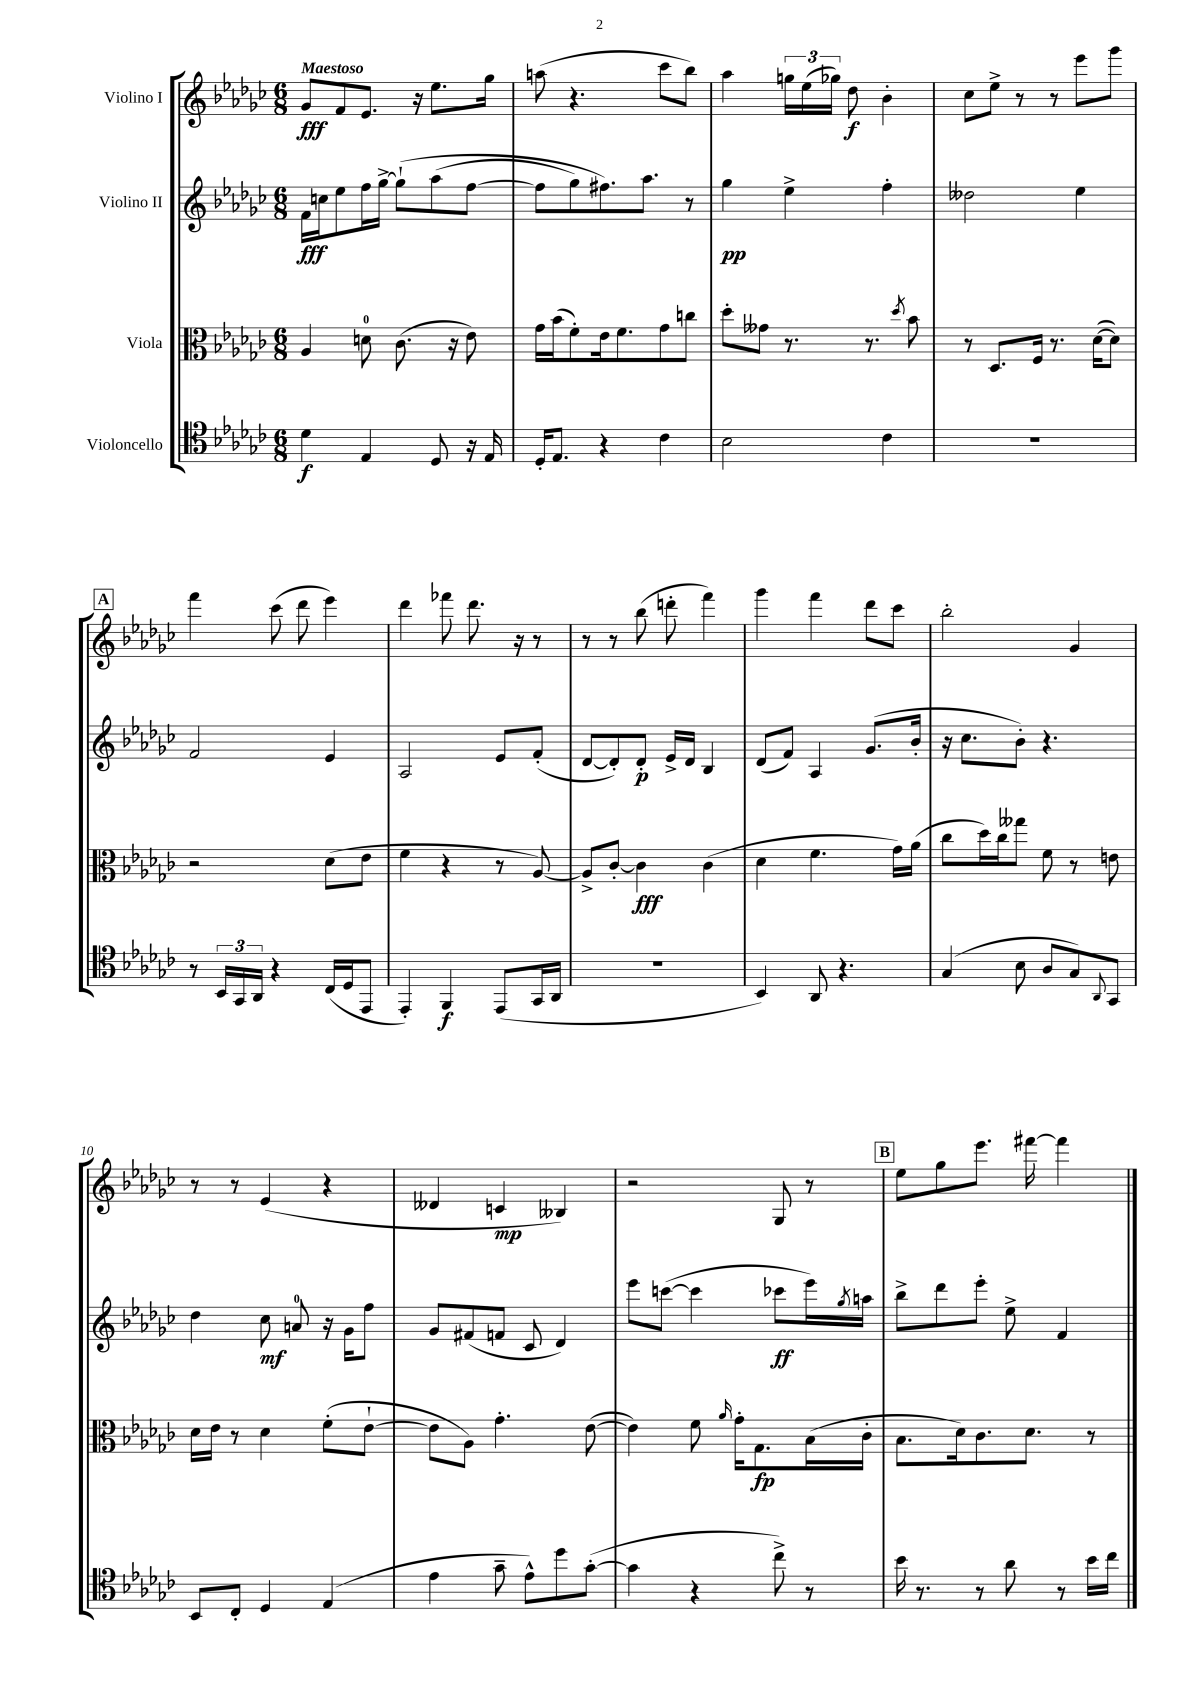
<<
\new StaffGroup <<
\new Staff = "s0" \with { instrumentName = "Violino I" } {
    \clef treble \key ges \major \numericTimeSignature \time 6/8 \tempo "Maestoso"
    ges'8\fff f'8 ees'8. r16 ees''8. ges''16 |
    a''8( r4. ces'''8 bes''8) |
    aes''4 \tuplet 3/2 { g''16 ees''16( ges''16) } des''8\f bes'4-. |
    ces''8 ees''8-> r8 r8 ees'''8 ges'''8 |
    \mark \markup { \box "A" } f'''4 ces'''8( des'''8 ees'''4) |
    des'''4 fes'''8 des'''8. r16 r8 |
    r8 r8 bes''8( d'''8-. f'''4) |
    ges'''4 f'''4 des'''8 ces'''8 |
    bes''2-. ges'4 |
    r8 r8 ees'4( r4 |
    deses'4 c'4\mp beses4) |
    r2 ges8 r8 |
    \mark \markup { \box "B" } ees''8 ges''8 ees'''8. fis'''16~ fis'''4 \bar "|." |
}
\new Staff = "s1" \with { instrumentName = "Violino II" } {
    \clef treble \key ges \major \numericTimeSignature \time 6/8
    f'16\fff c''16 ees''8 f''16 ges''16~-> ges''8-!\( aes''8( f''8~ |
    f''8 ges''8) fis''8.\) aes''8. r8 |
    ges''4\pp ees''4-> f''4-. |
    deses''2 ees''4 |
    \mark \markup { \box "A" } f'2 ees'4 |
    aes2 ees'8 f'8-.( |
    des'8~ des'8-.) des'8-.\p ees'16-> des'16 bes4 |
    des'8( f'8) aes4 ges'8.( bes'16-. |
    r16 ces''8. bes'8-.) r4. |
    des''4 ces''8\mf a'8-0 r16 ges'16 f''8 |
    ges'8 fis'8( f'8 ces'8 des'4) |
    ees'''8 c'''8~( c'''4 ces'''8\ff ees'''16) \acciaccatura { ges''8 } a''16 |
    \mark \markup { \box "B" } bes''8-> des'''8 ees'''8-. ees''8-> f'4 \bar "|." |
}
\new Staff = "s2" \with { instrumentName = "Viola" } {
    \clef alto \key ges \major \numericTimeSignature \time 6/8
    aes4 d'8-0 ces'8.( r16 ees'8) |
    ges'16 bes'16( f'8-.) ees'16 f'8. ges'8 c''8 |
    des''8-. geses'8 r8. r8. \acciaccatura { des''8 } bes'8 |
    r8 des8. f16 r8. des'16~( des'8) |
    \mark \markup { \box "A" } r2 des'8( ees'8 |
    f'4 r4 r8 aes8~) |
    aes8-> ces'8~-. ces'4\fff ces'4( |
    des'4 f'4. ges'16) aes'16( |
    ces''8 des''16) ces''16 geses''8 f'8 r8 e'8 |
    des'16 ees'16 r8 des'4 f'8-.( ees'8~-! |
    ees'8 aes8) ges'4.-. ees'8~( |
    ees'4) f'8 \grace { aes'16 } ges'16-. ges8.\fp bes16( ces'16-. |
    \mark \markup { \box "B" } bes8. des'16) ces'8. des'8. r8 \bar "|." |
}
\new Staff = "s3" \with { instrumentName = "Violoncello" } {
    \clef tenor \key ges \major \numericTimeSignature \time 6/8
    des'4\f ees4 des8 r16 ees16 |
    des16-. ees8. r4 ces'4 |
    bes2 ces'4 |
    R2. |
    \mark \markup { \box "A" } r8 \tuplet 3/2 { bes,16 ges,16 aes,16 } r4 ces16( des16 ees,8 |
    ees,4-.) f,4\f ees,8( ges,16 aes,16 |
    r2. |
    bes,4) aes,8 r4. |
    ges4( bes8 aes8 ges8) \appoggiatura { aes,8 } ges,8 |
    bes,8 ces8-. des4 ees4( |
    ees'4 ges'8-- ees'8-^) des''8 ges'8~-.( |
    ges'4 r4 ces''8->) r8 |
    \mark \markup { \box "B" } bes'16 r8. r8 aes'8 r8 bes'16 ces''16 \bar "|." |
}
>>
>>
